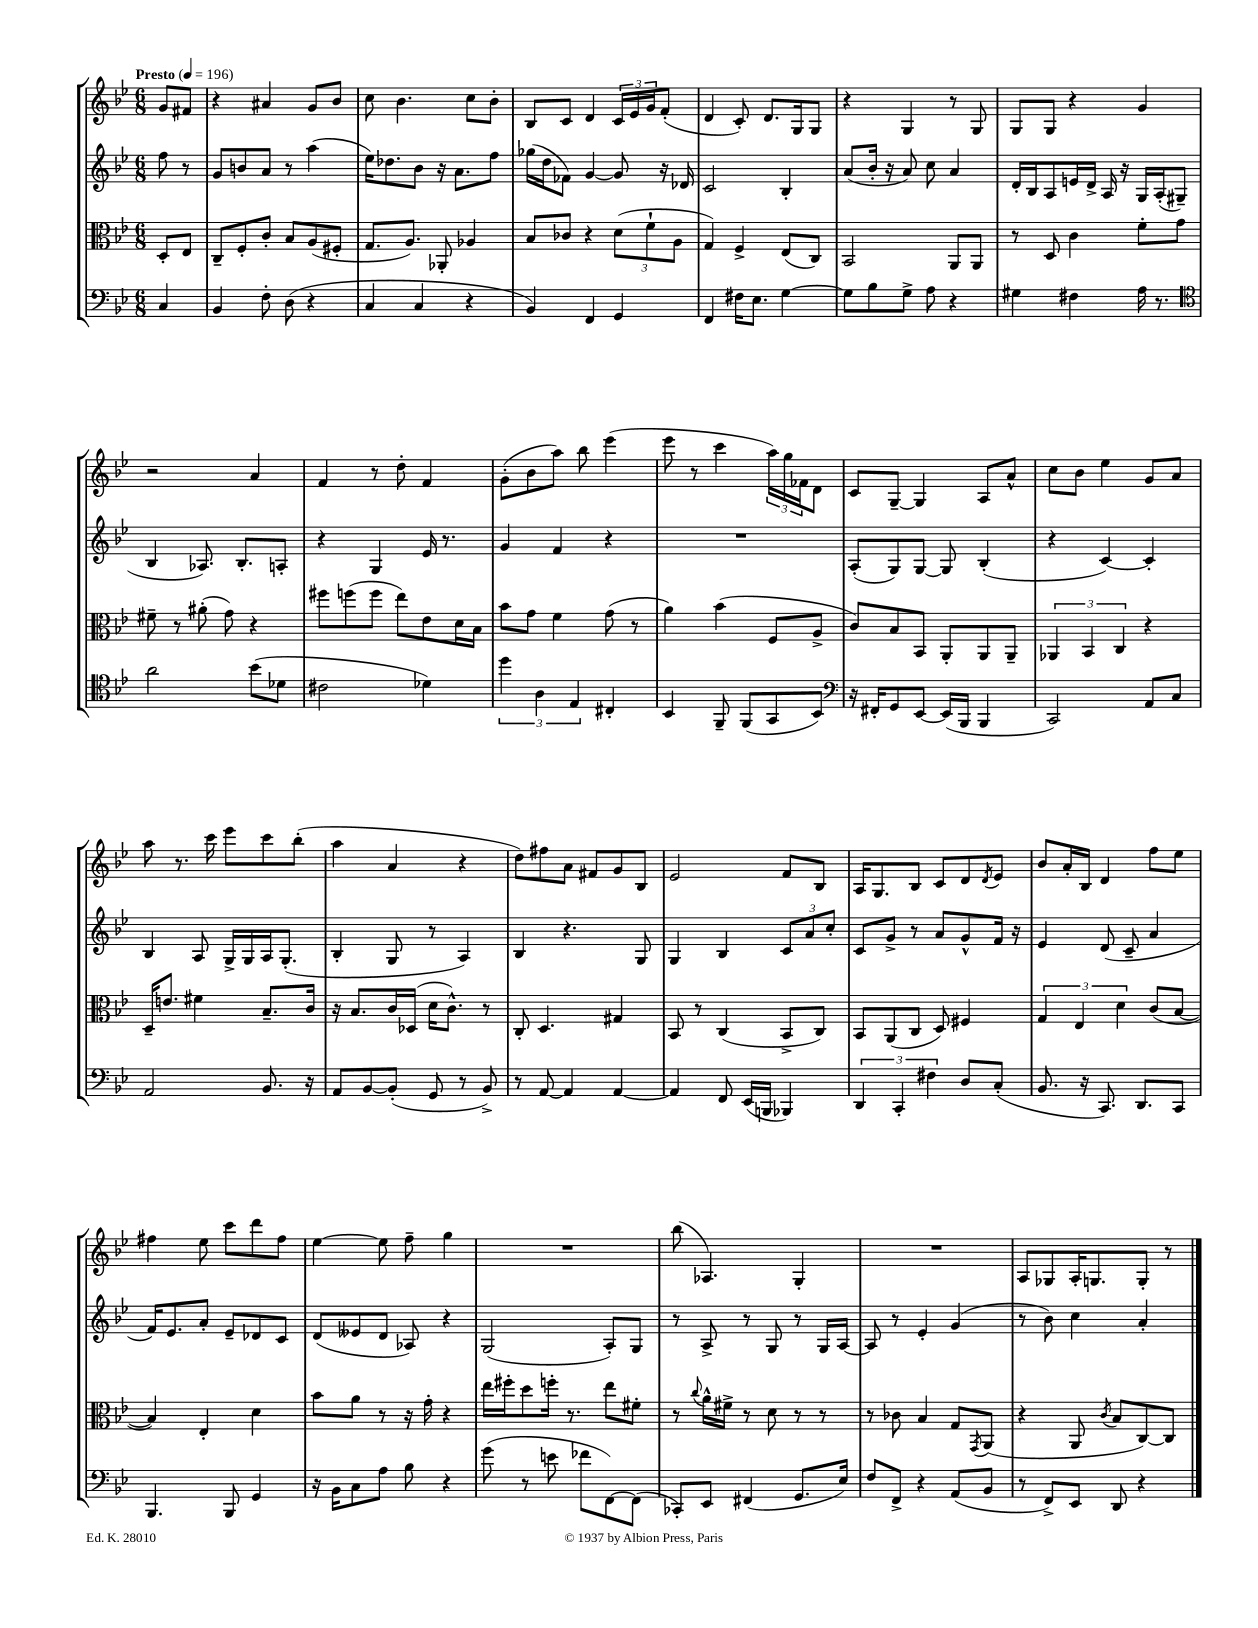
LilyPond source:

<<
\new StaffGroup <<
\new Staff = "s0" {
    \clef treble \key bes \major \numericTimeSignature \time 6/8 \partial 4 \tempo "Presto" 4 = 196
    g'8 fis'8 |
    r4 ais'4 g'8 bes'8 |
    c''8 bes'4. c''8 bes'8-. |
    bes8 c'8 d'4 \tuplet 3/2 { c'16 ees'16 g'16 } f'8-.( |
    d'4 c'8-.) d'8. g16 g8 |
    r4 g4 r8 g8 |
    g8 g8 r4 g'4 |
    r2 a'4 |
    f'4 r8 d''8-. f'4 |
    g'8-.( bes'8 a''8) bes''8 ees'''4( |
    ees'''8 r8 c'''4 \tuplet 3/2 { a''16) g''16 fes'16 } d'8 |
    c'8 g8~-- g4 a8 a'8-^ |
    c''8 bes'8 ees''4 g'8 a'8 |
    a''8 r8. c'''16 ees'''8 c'''8 bes''8-.( |
    a''4 a'4 r4 |
    d''8) fis''8 a'8 fis'8 g'8 bes8 |
    ees'2 f'8 bes8 |
    a16 g8. bes8 c'8 d'8 \acciaccatura { d'8 } ees'8 |
    bes'8 a'16-. bes16 d'4 f''8 ees''8 |
    fis''4 ees''8 c'''8 d'''8 fis''8 |
    ees''4~ ees''8 f''8-- g''4 |
    R2. |
    bes''8( aes4.) g4-. |
    R2. |
    a8 ges8 a16-. g8. g8-. r8 \bar "|." |
}
\new Staff = "s1" {
    \clef treble \key bes \major \numericTimeSignature \time 6/8 \partial 4
    f''8 r8 |
    g'8 b'8 a'8 r8 a''4( |
    ees''16) des''8. bes'8 r16 a'8. f''8 |
    ges''16( d''16 fes'8) g'4~ g'8 r16 des'16 |
    c'2 bes4-. |
    a'8( bes'16-. r16 a'8) c''8 a'4 |
    d'16-. bes16 a8 e'16 d'16-> a16 r16 g16 a16-.( gis8-- |
    bes4 aes8.) bes8.-. a8-. |
    r4 g4 ees'16 r8. |
    g'4 f'4 r4 |
    R2. |
    a8-.( g8) g8~ g8 bes4-.( |
    r4 c'4~) c'4-. |
    bes4 a8 g16-> g16 a16 g8.-.( |
    bes4-. g8 r8 a4) |
    bes4 r4. g8 |
    g4 bes4 \tuplet 3/2 { c'8 a'8 c''8-. } |
    c'8 g'8-> r8 a'8 g'8-^ f'16 r16 |
    ees'4 d'8( c'8-- a'4 |
    f'16) ees'8. a'8-. ees'8-- des'8 c'8 |
    d'8( eeses'8 d'8 aes8) r4 |
    g2( a8-.) g8 |
    r8 a8-> r8 g8 r8 g16 a16~ |
    a8 r8 ees'4-. g'4( |
    r8 bes'8) c''4 a'4-. \bar "|." |
}
\new Staff = "s2" {
    \clef alto \key bes \major \numericTimeSignature \time 6/8 \partial 4
    d8-. ees8 |
    c8-- f8-. c'8-. bes8 a8( fis8-. |
    g8. a8.) aes,8-. aes4 |
    bes8 ces'8 r4 \tuplet 3/2 { d'8( f'8-! a8 } |
    g4) f4-> ees8( c8) |
    bes,2 a,8 a,8 |
    r8 d8 c'4 f'8-. g'8 |
    fis'8-- r8 ais'8-.( g'8) r4 |
    fis''8 f''8( f''8 ees''8) ees'8 d'16 bes16 |
    bes'8 g'8 f'4 g'8( r8 |
    a'4) bes'4( f8 a8-> |
    c'8) bes8 bes,8 a,8-. a,8 a,8-- |
    \tuplet 3/2 { aes,4 bes,4 c4 } r4 |
    d16-- e'8. fis'4 bes8.-- c'16 |
    r16 bes8. c'16 des16( d'16 c'8.-^) r8 |
    c8-. d4. gis4 |
    bes,8 r8 c4( bes,8-> c8) |
    bes,8 a,8( c8 d8) fis4 |
    \tuplet 3/2 { g4 ees4 d'4 } c'8( bes8~ |
    bes4) ees4-. d'4 |
    bes'8 a'8 r8 r16 g'16-. r4 |
    ees''16 fis''16-. d''8 f''16-. r8. ees''8 fis'8-. |
    r8 \appoggiatura { c''8 } a'16-^ fis'16-> r8 d'8 r8 r8 |
    r8 ces'8 bes4 g8 \acciaccatura { g,8 } a,8( |
    r4 a,8 \acciaccatura { c'8 } bes8 c8~) c8 \bar "|." |
}
\new Staff = "s3" {
    \clef bass \key bes \major \numericTimeSignature \time 6/8 \partial 4
    c4 |
    bes,4 f8-. d8( r4 |
    c4 c4 r4 |
    bes,4) f,4 g,4 |
    f,4 fis16 ees8. g4~ |
    g8 bes8 g8-> a8 r4 |
    gis4 fis4 a16 r8. |
    \clef tenor a'2 bes'8( des'8 |
    cis'2 des'4) |
    \tuplet 3/2 { d''4 a4 ees4 } cis4-. |
    bes,4 f,8-- f,8( g,8 bes,8) |
    \clef bass r16 fis,16-. g,8 ees,8~ ees,16( bes,,16 bes,,4 |
    c,2) a,8 c8 |
    a,2 bes,8. r16 |
    a,8 bes,8~ bes,8-.( g,8 r8 bes,8->) |
    r8 a,8~ a,4 a,4~ |
    a,4 f,8 ees,16( b,,16 bes,,4) |
    \tuplet 3/2 { d,4 c,4-. fis4 } d8 c8-.( |
    bes,8. r16 c,8.) d,8. c,8 |
    bes,,4. bes,,8 g,4 |
    r16 bes,16 c8 a8 bes8 r4 |
    g'8( r8 e'8 fes'8 f,8~) f,8( |
    ces,8-.) ees,8 fis,4( g,8. ees16) |
    f8 f,8-> r4 a,8( bes,8 |
    r8 f,8->) ees,8 d,8 r4 \bar "|." |
}
>>
>>
\layout { \context { \Score \remove "Bar_number_engraver" } }
